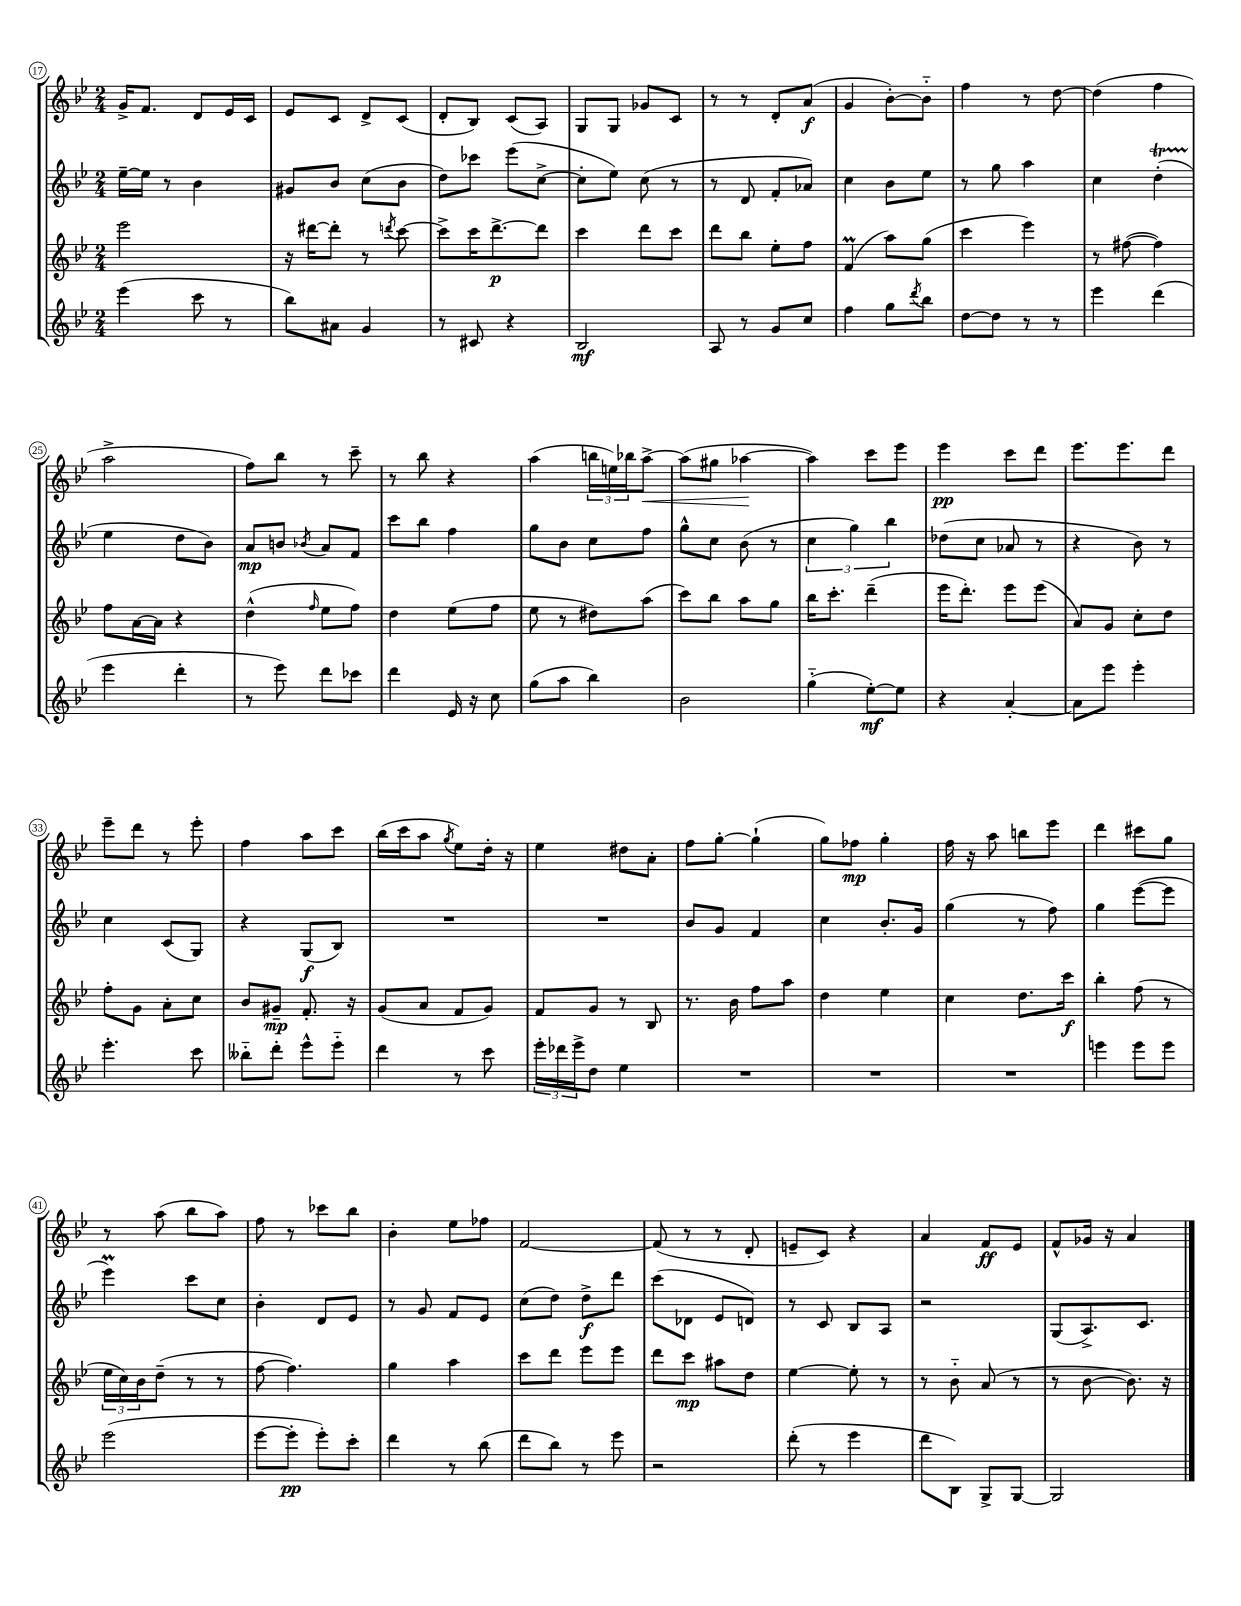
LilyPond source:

<<
\new StaffGroup <<
\new Staff = "s0" {
    \clef treble \key bes \major \numericTimeSignature \time 2/4
    g'16-> f'8. d'8 ees'16 c'16 |
    ees'8 c'8 d'8-> c'8( |
    d'8-. bes8) c'8( a8) |
    g8 g8 ges'8 c'8 |
    r8 r8 d'8-. a'8\f( |
    g'4 bes'8~-.) bes'8-_ |
    f''4 r8 d''8~ |
    d''4( f''4 |
    a''2-> |
    f''8) bes''8 r8 c'''8-- |
    r8 bes''8 r4 |
    a''4( \tuplet 3/2 { b''16 e''16) bes''16 } a''8~->\< |
    a''8( gis''8 aes''4~\! |
    aes''4) c'''8 ees'''8 |
    ees'''4\pp c'''8 d'''8 |
    ees'''8. ees'''8. d'''8 |
    ees'''8-- d'''8 r8 ees'''8-. |
    f''4 a''8 c'''8 |
    bes''16( c'''16 a''8 \acciaccatura { g''8 } ees''8) d''16-. r16 |
    ees''4 dis''8 a'8-. |
    f''8 g''8~-. g''4-!( |
    g''8) fes''8\mp g''4-. |
    f''16 r16 a''8 b''8 ees'''8 |
    d'''4 cis'''8 g''8 |
    r8 a''8( bes''8 a''8) |
    f''8 r8 ces'''8 bes''8 |
    bes'4-. ees''8 fes''8 |
    f'2~ |
    f'8( r8 r8 d'8-. |
    e'8-- c'8) r4 |
    a'4 f'8\ff ees'8 |
    f'8-^ ges'16 r16 a'4 \bar "|." |
}
\new Staff = "s1" {
    \clef treble \key bes \major \numericTimeSignature \time 2/4
    ees''16~-- ees''16 r8 bes'4 |
    gis'8 bes'8 c''8( bes'8 |
    d''8) ces'''8 ees'''8( c''8~-> |
    c''8-. ees''8) c''8( r8 |
    r8 d'8 f'8-. aes'8) |
    c''4 bes'8 ees''8 |
    r8 g''8 a''4 |
    c''4 d''4-.\startTrillSpan( |
    ees''4\stopTrillSpan d''8 bes'8) |
    a'8\mp b'8 \acciaccatura { bes'8 } a'8 f'8 |
    c'''8 bes''8 f''4 |
    g''8 bes'8 c''8 f''8 |
    g''8-^ c''8 bes'8( r8 |
    \tuplet 3/2 { c''4 g''4) bes''4 } |
    des''8( c''8 aes'8 r8 |
    r4 bes'8) r8 |
    c''4 c'8( g8) |
    r4 g8\f( bes8) |
    R2 |
    R2 |
    bes'8 g'8 f'4 |
    c''4 bes'8.-. g'16 |
    g''4( r8 f''8) |
    g''4 ees'''8~( ees'''8 |
    ees'''4\prall) c'''8 c''8 |
    bes'4-. d'8 ees'8 |
    r8 g'8 f'8 ees'8 |
    c''8( d''8) d''8->\f d'''8 |
    c'''8( des'8 ees'8 d'8) |
    r8 c'8 bes8 a8 |
    r2 |
    g8( a8.->) c'8. \bar "|." |
}
\new Staff = "s2" {
    \clef treble \key bes \major \numericTimeSignature \time 2/4
    ees'''2 |
    r16 dis'''16~ dis'''8-. r8 \acciaccatura { d'''8 } c'''8~ |
    c'''8-> c'''16 d'''8.~->\p d'''8 |
    c'''4 d'''8 c'''8 |
    d'''8 bes''8 ees''8-. f''8 |
    f'4\prall( a''8) g''8( |
    c'''4 ees'''4) |
    r8 fis''8~( fis''4) |
    f''8 a'16~ a'16 r4 |
    d''4-^( \grace { f''16 } ees''8 f''8) |
    d''4 ees''8( f''8 |
    ees''8 r8 dis''8) a''8( |
    c'''8) bes''8 a''8 g''8 |
    bes''16 c'''8.-. d'''4--( |
    ees'''16 d'''8.-.) ees'''8 ees'''8( |
    a'8) g'8 c''8-. d''8 |
    f''8-. g'8 a'8-. c''8 |
    bes'8 gis'8--\mp f'8.-. r16 |
    g'8( a'8 f'8 g'8) |
    f'8 g'8 r8 bes8 |
    r8. bes'16 f''8 a''8 |
    d''4 ees''4 |
    c''4 d''8. c'''16\f |
    bes''4-. f''8( r8 |
    \tuplet 3/2 { ees''16 c''16) bes'16 } d''8--( r8 r8 |
    f''8~ f''4.) |
    g''4 a''4 |
    c'''8 d'''8 ees'''8 ees'''8 |
    d'''8 c'''8\mp ais''8 d''8 |
    ees''4~ ees''8-. r8 |
    r8 bes'8-_ a'8( r8 |
    r8 bes'8~ bes'8.) r16 \bar "|." |
}
\new Staff = "s3" {
    \clef treble \key bes \major \numericTimeSignature \time 2/4
    ees'''4( c'''8 r8 |
    bes''8) ais'8 g'4 |
    r8 cis'8 r4 |
    bes2\mf |
    a8 r8 g'8 c''8 |
    f''4 g''8 \acciaccatura { d'''8 } bes''8 |
    d''8~ d''8 r8 r8 |
    ees'''4 d'''4( |
    ees'''4 d'''4-. |
    r8 ees'''8) d'''8 ces'''8 |
    d'''4 ees'16 r16 c''8 |
    g''8( a''8 bes''4) |
    bes'2 |
    g''4-_( ees''8~-.\mf) ees''8 |
    r4 a'4~-. |
    a'8 ees'''8 ees'''4-. |
    ees'''4.-. c'''8 |
    beses''8-_ d'''8-. ees'''8-^ ees'''8-_ |
    d'''4 r8 c'''8 |
    \tuplet 3/2 { ees'''16-. des'''16 ees'''16-> } d''8 ees''4 |
    R2 |
    R2 |
    R2 |
    e'''4 e'''8 e'''8 |
    ees'''2( |
    ees'''8~ ees'''8-.\pp ees'''8-.) c'''8-. |
    d'''4 r8 bes''8( |
    d'''8 bes''8) r8 ees'''8 |
    r2 |
    d'''8-.( r8 ees'''4 |
    d'''8 bes8) g8-> g8~ |
    g2 \bar "|." |
}
>>
>>
\layout { \context { \Score currentBarNumber = #17 \override BarNumber.stencil = #(make-stencil-circler 0.1 0.3 ly:text-interface::print) } }
